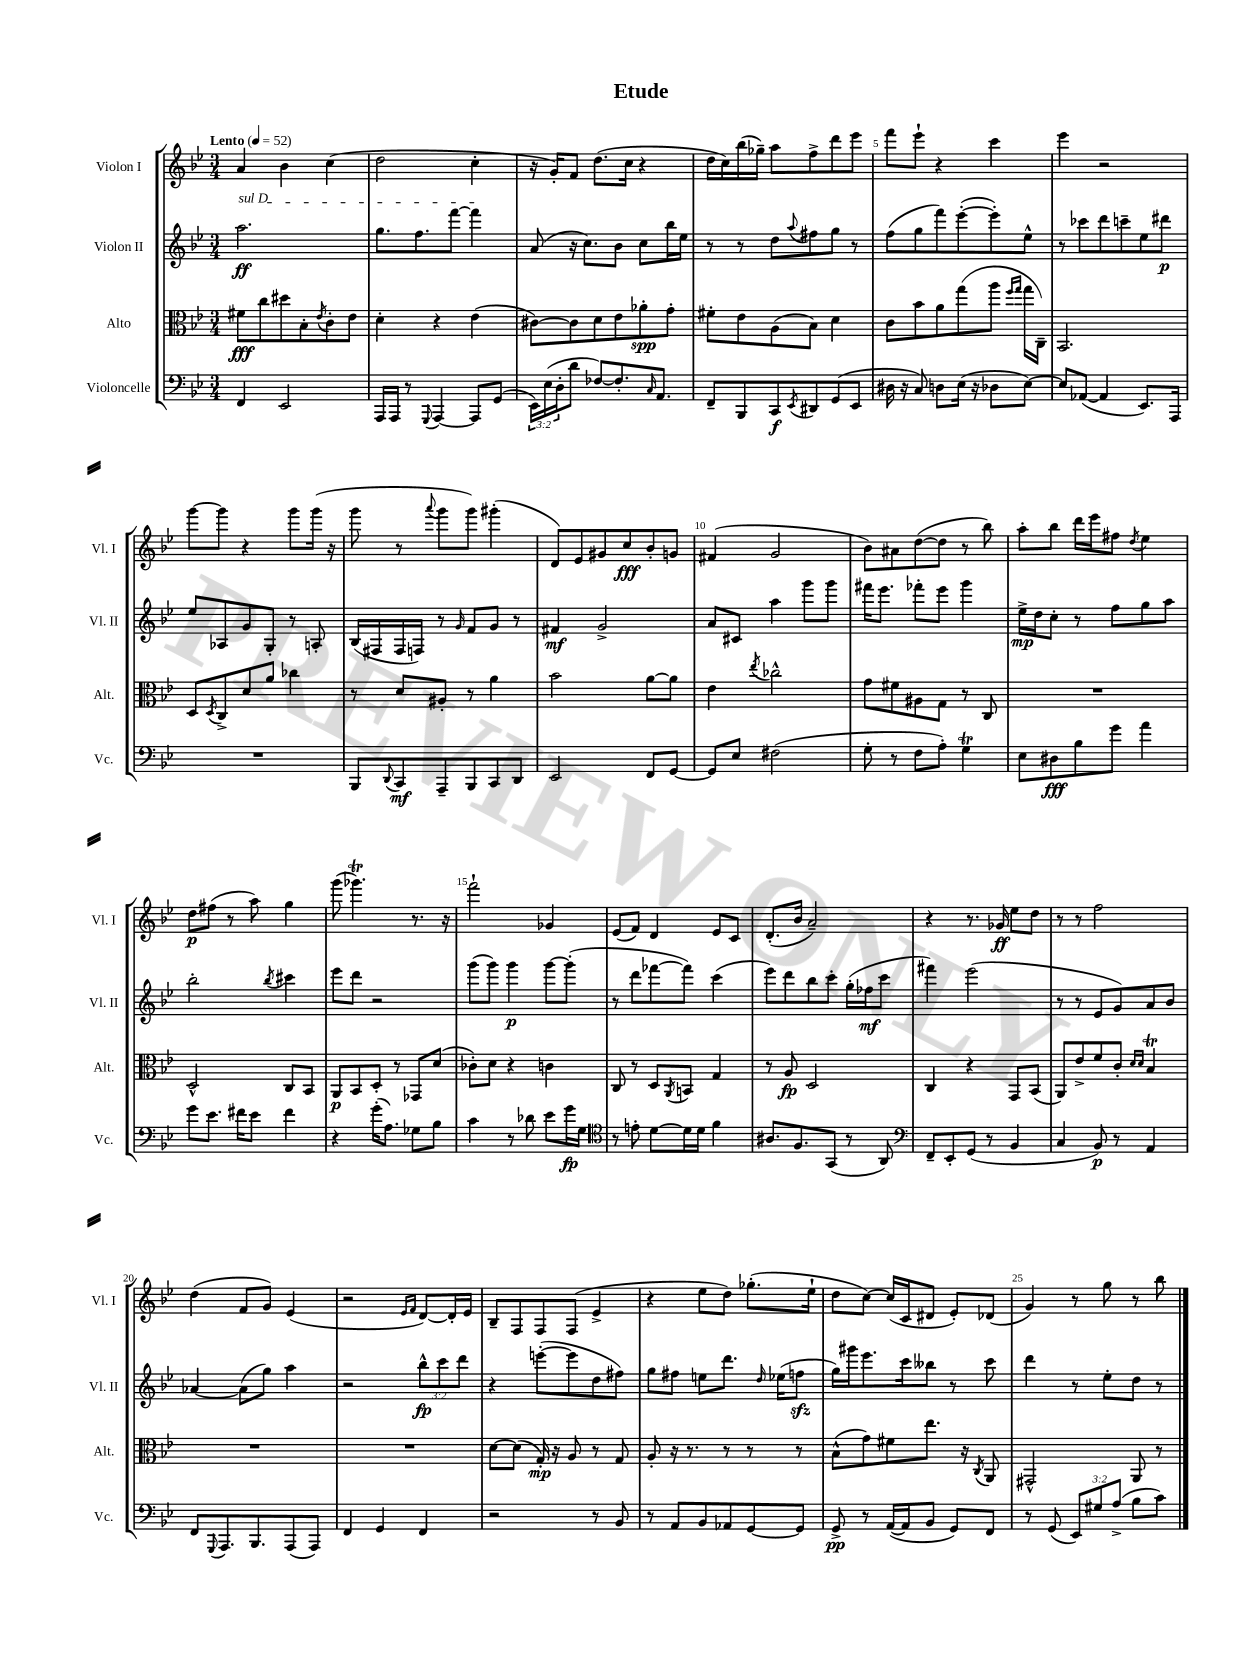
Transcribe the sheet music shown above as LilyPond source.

\header { title = "Etude" }
<<
\new StaffGroup <<
\new Staff = "s0" \with { instrumentName = "Violon I" shortInstrumentName = "Vl. I" } {
    \clef treble \key bes \major \numericTimeSignature \time 3/4 \tempo "Lento" 4 = 52
    a'4 bes'4 c''4( |
    d''2 c''4-. |
    r16 g'16-.) f'8 d''8.( c''16 r4 |
    d''16 c''16) bes''16( ges''16--) a''8 f''8-> d'''8 ees'''8 |
    f'''8 ees'''8-! r4 c'''4 |
    ees'''4 r2 |
    g'''8~ g'''8 r4 g'''8 g'''16( r16 |
    g'''8 r8 \appoggiatura { a'''8 } g'''8 g'''8) gis'''4-.( |
    d'8) ees'8 gis'8 c''8\fff bes'8-. g'8 |
    fis'4( g'2 |
    bes'8) ais'8 d''8~( d''8 r8 bes''8) |
    a''8-. bes''8 d'''16 ees'''16 fis''8 \acciaccatura { d''8 } ees''4 |
    d''8\p fis''8( r8 a''8) g''4 |
    g'''8( ges'''4.\trill) r8. r16 |
    f'''2-! ges'4 |
    ees'8( f'8) d'4 ees'8 c'8 |
    d'8.-.( bes'16 a'2--) |
    r4 r8. ges'16\ff ees''8 d''8 |
    r8 r8 f''2 |
    d''4( f'8 g'8) ees'4( |
    r2 \grace { ees'16 f'16 } d'8~) d'16-. ees'16 |
    bes8-- f8 f8 f8( ees'4-> |
    r4 ees''8 d''8) ges''8.-.( ees''16-! |
    d''8 c''8~) c''16( c'16 dis'8 ees'8-.) des'8( |
    g'4) r8 g''8 r8 bes''8 \bar "|." |
}
\new Staff = "s1" \with { instrumentName = "Violon II" shortInstrumentName = "Vl. II" } {
    \clef treble \key bes \major \numericTimeSignature \time 3/4 \override Staff.TupletNumber.text = #tuplet-number::calc-fraction-text
    \once \override TextSpanner.bound-details.left.text = \markup { \italic "sul D" } a''2.\ff\startTextSpan |
    g''8. f''8. f'''8~ f'''4\stopTextSpan |
    a'8( r16 c''8.) bes'8 c''8 bes''16 ees''16 |
    r8 r8 d''8 \appoggiatura { a''8 } fis''8 g''8 r8 |
    f''8( g''8 f'''8) ees'''8~-.( ees'''8-.) ees''8-^ |
    r8 ces'''8 d'''8 c'''8-- ees''8 dis'''8\p |
    ees''8 aes8 g'8 g8-. r8 a8-. |
    bes16( fis16 fis16 f16) r8 \grace { g'16 } f'8 g'8 r8 |
    fis'4\mf g'2-> |
    a'8 cis'8 a''4 g'''8 g'''8 |
    fis'''16 ees'''8. fes'''8-. ees'''8 g'''4 |
    ees''16->\mp d''16 c''8-. r8 f''8 g''8 a''8 |
    bes''2-. \acciaccatura { bes''8 } cis'''4 |
    ees'''8 d'''8 r2 |
    g'''8( g'''8) g'''4\p g'''8~ g'''8-.( |
    r8 d'''8 fes'''8~ fes'''8) c'''4( |
    ees'''8) d'''8 bes''8 c'''8-. g''16-.( fes''16\mf c'''8 |
    fis'''4) ees'''2( |
    r8 r8 ees'8 g'8) a'8 bes'8 |
    aes'4~ aes'8( g''8) a''4 |
    r2 \tuplet 3/2 { bes''8-^\fp c'''8 d'''8 } |
    r4 e'''8~-.( e'''8 d''8 fis''8) |
    g''8 fis''8 e''8 d'''8. \grace { d''16 } ees''16( f''8\sfz |
    g''16) gis'''16 ees'''8. c'''16 beses''8 r8 c'''8 |
    d'''4 r8 ees''8-. d''8 r8 \bar "|." |
}
\new Staff = "s2" \with { instrumentName = "Alto" shortInstrumentName = "Alt." } {
    \clef alto \key bes \major \numericTimeSignature \time 3/4
    fis'8\fff c''8 dis''8 bes8-. \acciaccatura { ees'8 } c'8-. ees'8 |
    d'4-. r4 ees'4( |
    cis'8~) cis'8 d'8 ees'8 aes'8-.\spp g'8-. |
    fis'8-. ees'8 a8( bes8) d'4 |
    c'8 bes'8 a'8 g''8( a''8 \grace { f''16 g''16 } g''16 c16--) |
    bes,2. |
    d8 \acciaccatura { d8 } c8-> d'8 a'8 ces''4 |
    r8 d'8 ais8-. r8 a'4 |
    bes'2 a'8~ a'8 |
    ees'4 \acciaccatura { ees''8 } ces''2-^ |
    g'8 fis'8 ais8 g8 r8 c8 |
    R2. |
    d2-^ c8 bes,8 |
    a,8\p bes,8 d8-. r8 ges,8 d'8( |
    ces'8-.) d'8 r4 c'4 |
    c8 r8 d8 \acciaccatura { a,8 } b,8 g4 |
    r8 a8\fp d2 |
    c4 r4 g,8 bes,8( |
    a,8) ees'8-> f'8 c'8-. \grace { d'16 d'16 } bes4\trill |
    R2. |
    R2. |
    d'8~ d'8( g16-.\mp) r16 a8 r8 g8 |
    a8-. r16 r8. r8 r8 r8 |
    bes8-^( g'8) fis'8 ees''8. r16 \acciaccatura { c8 } a,8 |
    gis,2-^ a,8 r8 \bar "|." |
}
\new Staff = "s3" \with { instrumentName = "Violoncelle" shortInstrumentName = "Vc." } {
    \clef bass \key bes \major \numericTimeSignature \time 3/4 \override Staff.TupletNumber.text = #tuplet-number::calc-fraction-text
    f,4 ees,2 |
    a,,16 a,,16 r8 \appoggiatura { g,,8 } a,,4~ a,,8 g,8( |
    \tuplet 3/2 { ees,16) ees16( d16-. } d'8 fes8~) fes8.-. \grace { c16 } a,8. |
    f,8-- bes,,8 c,8\f \acciaccatura { ees,8 } dis,8 g,8( ees,8 |
    dis16 r16 c8) d8 ees16( r16 des8 ees8~) |
    ees8 aes,8~( aes,4 ees,8.) a,,16 |
    R2. |
    bes,,8 \appoggiatura { d,8 } c,8\mf a,,8-- bes,,8 c,8 d,8 |
    ees,2 f,8 g,8~ |
    g,8 ees8 fis2( |
    g8-. r8 f8 a8-.) g4\trill |
    ees8 dis8\fff bes8 g'8 a'4 |
    g'8 ees'8. fis'16 ees'8 fis'4 |
    r4 g'16-.( a8.) ges8 bes8 |
    c'4 r8 des'8 ees'8 g'16\fp g16 |
    \clef tenor r8 e'8-. d'8~ d'16 d'16 f'4 |
    ais8. f8. g,8( r8 a,8) |
    \clef bass f,8-- ees,8-. g,8( r8 bes,4 |
    c4 bes,8\p) r8 a,4 |
    f,8 \appoggiatura { g,,8 } a,,8. bes,,8. a,,8( a,,8) |
    f,4 g,4 f,4 |
    r2 r8 bes,8 |
    r8 a,8 bes,8 aes,8 g,8~ g,8 |
    g,8->\pp r8 a,16~( a,16 bes,8 g,8) f,8 |
    r8 g,8( \tuplet 3/2 { ees,8) gis8 a8->( } bes8 c'8) \bar "|." |
}
>>
>>
\layout { \context { \Score \override BarNumber.break-visibility = ##(#f #t #t) barNumberVisibility = #(every-nth-bar-number-visible 5) } }
